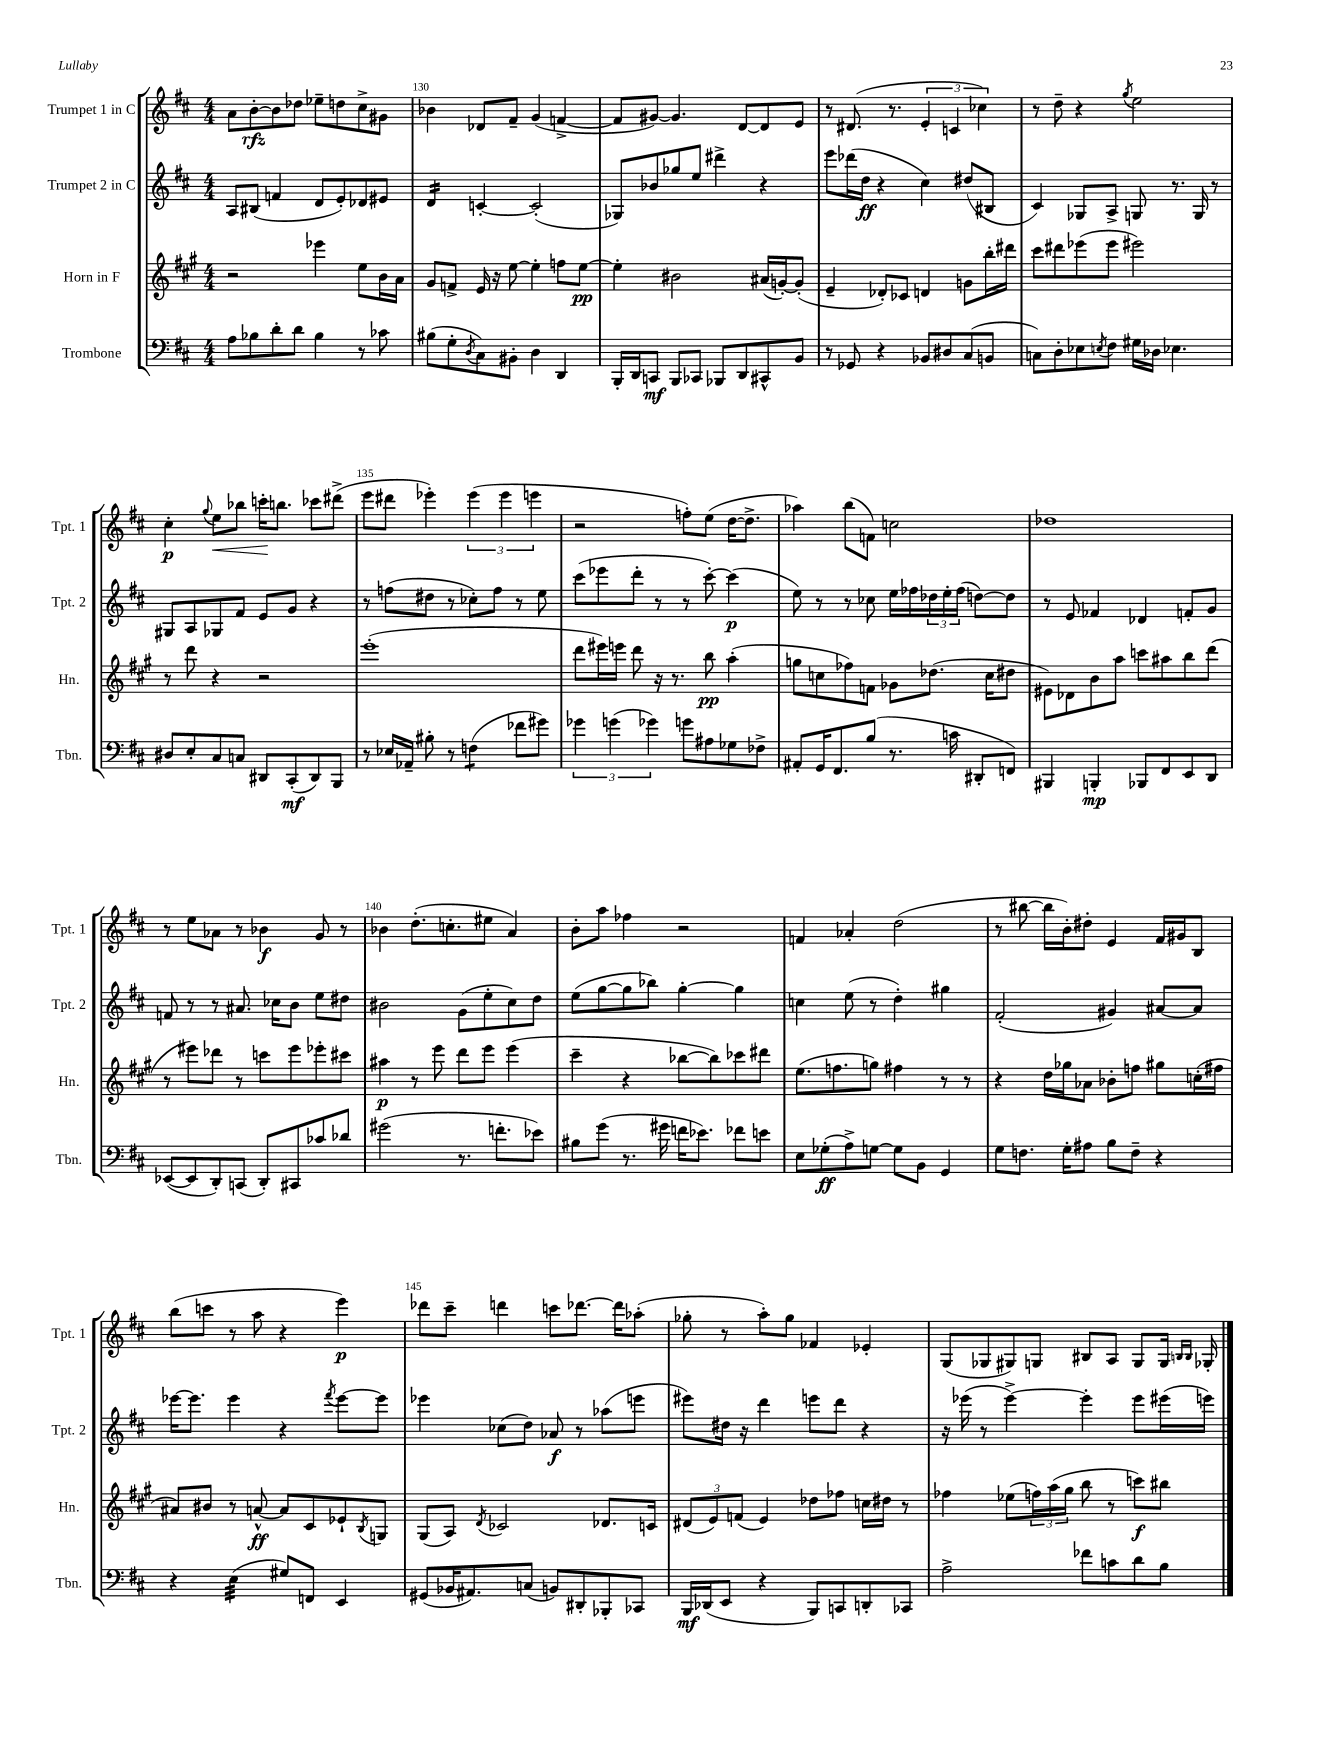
<<
\new StaffGroup <<
\new Staff = "s0" \with { instrumentName = "Trumpet 1 in C" shortInstrumentName = "Tpt. 1" } {
    \clef treble \key d \major \numericTimeSignature \time 4/4
    a'8 b'8~-.\rfz b'8 des''8 ees''8-- d''8 cis''8-> gis'8 |
    bes'4 des'8 fis'8-- g'4( f'4~-> |
    f'8 gis'8~) gis'4. d'8~ d'8 e'8 |
    r8 dis'8.( r8. \tuplet 3/2 { e'4-. c'4 ces''4) } |
    r8 d''8-- r4 \acciaccatura { g''8 } e''2 |
    cis''4-.\p \appoggiatura { g''8 } e''8\< bes''8 c'''16-.\! b''8. ces'''8 dis'''8->( |
    e'''8 dis'''8 ees'''4-.) \tuplet 3/2 { ees'''4( ees'''4 e'''4 } |
    r2 f''8-.) e''8( d''16~ d''8.-> |
    aes''4) b''8( f'8) c''2 |
    des''1 |
    r8 e''8 aes'8 r8 bes'4\f g'8 r8 |
    bes'4 d''8.-.( c''8.-. eis''8 a'4) |
    b'8-. a''8 fes''4 r2 |
    f'4 aes'4-. d''2( |
    r8 bis''8~ bis''16 b'16-.) dis''8-. e'4 fis'16 gis'16 b8 |
    b''8( c'''8 r8 a''8 r4 e'''4\p) |
    des'''8 cis'''8-- d'''4 c'''8 des'''8.~ des'''16 aes''8-.( |
    ges''8-. r8 a''8-.) ges''8 fes'4 ees'4-. |
    g8( ges8 gis8) g8 bis8 a8 g8 g16 \grace { b16 b16 } ges16-. \bar "|." |
}
\new Staff = "s1" \with { instrumentName = "Trumpet 2 in C" shortInstrumentName = "Tpt. 2" } {
    \clef treble \key d \major \numericTimeSignature \time 4/4
    a8 bis8( f'4 d'8 e'8-.) des'8 eis'8 |
    d'4:16 c'4~-. c'2-.( |
    ges8) bes'8 ges''8 e''8 dis'''4-> r4 |
    e'''8 des'''16( d''16\ff r4 cis''4) dis''8( bis8 |
    cis'4) ges8 a8-> g8 r8. g16 r8 |
    gis8 a8 ges8 fis'8 e'8 g'8 r4 |
    r8 f''8( dis''8 r8 ces''8-.) f''8 r8 e''8 |
    cis'''8( ees'''8 d'''8-. r8 r8 cis'''8~-.) cis'''4\p( |
    e''8) r8 r8 ces''8 e''16 fes''16 \tuplet 3/2 { des''16 e''16-. fes''16( } d''8~) d''8 |
    r8 e'8 fes'4 des'4 f'8-. g'8 |
    f'8 r8 r8 ais'8. ces''16 b'8 e''8 dis''8 |
    bis'2 g'8( e''8-. cis''8) d''8 |
    e''8( g''8~ g''8 bes''8) g''4~-. g''4 |
    c''4 e''8( r8 d''4-.) gis''4 |
    fis'2-.( gis'4) ais'8~ ais'8 |
    ees'''16~ ees'''8. ees'''4 r4 \acciaccatura { fis'''8 } ees'''8~ ees'''8 |
    ees'''4 ces''8( d''8) aes'8\f r8 aes''8( e'''8 |
    eis'''8) dis''16 r16 d'''4 e'''8 d'''8 r4 |
    r16 ees'''16( r8 ees'''4~->) ees'''4-. ees'''8 eis'''16( e'''16) \bar "|." |
}
\new Staff = "s2" \with { instrumentName = "Horn in F" shortInstrumentName = "Hn." } {
    \clef treble \key a \major \numericTimeSignature \time 4/4
    r2 ees'''4 e''8 b'16 a'16 |
    gis'8 f'8-> e'16 r16 e''8~ e''4-. f''8 e''8~\pp |
    e''4-. bis'2 ais'16( g'16~-.) g'8-.( |
    e'4-- des'8-.) ces'8 d'4 g'8 b''16-. dis'''16 |
    cis'''8 dis'''8 ees'''8( ees'''8 eis'''2) |
    r8 d'''8 r4 r2 |
    e'''1-.( |
    d'''8 eis'''16) e'''16 d'''8 r16 r8. b''8\pp a''4-.( |
    g''8 c''8 fes''8) f'8 ges'8 des''8.( c''16 dis''8 |
    eis'8) des'8 b'8 a''8 c'''8 ais''8 b''8 d'''8( |
    r8 eis'''8) des'''8 r8 c'''8 eis'''8 ees'''8-. cis'''8 |
    ais''4\p r8 e'''8 d'''8 e'''8 e'''4( |
    cis'''4-- r4 bes''8~ bes''8) ces'''8 dis'''8 |
    e''8.( f''8. g''8) fis''4 r8 r8 |
    r4 d''16 ges''16 aes'8 bes'8-. f''8 gis''8 c''16-.( fis''16 |
    ais'8) bis'8 r8 a'8~-^\ff a'8 cis'8 ees'8-! \acciaccatura { b8 } g8 |
    gis8( a8) \acciaccatura { d'8 } ces'2 des'8. c'16 |
    \tuplet 3/2 { dis'8( e'8) f'8( } e'4) des''8 fes''8 c''16 dis''16 r8 |
    fes''4 ees''8( \tuplet 3/2 { f''16) a''16( gis''16 } b''8 r8 c'''8\f) bis''8 \bar "|." |
}
\new Staff = "s3" \with { instrumentName = "Trombone" shortInstrumentName = "Tbn." } {
    \clef bass \key d \major \numericTimeSignature \time 4/4
    a8 bes8 d'8-. d'8 bes4 r8 ces'8 |
    bis8( g8-. \acciaccatura { d8 } cis8) bis,8-. d4 d,4 |
    b,,16-. d,16 c,8\mf b,,8 ces,8 bes,,8 d,8 cis,8-^ b,8 |
    r8 ges,8 r4 bes,8 dis8 cis8( b,8 |
    c8) d8-. ees8 \acciaccatura { e8 } fis8 gis16 des16 ees4. |
    dis8 e8-. cis8 c8 dis,8 cis,8-.\mf( dis,8) b,,8 |
    r8 ees16 aes,16-- bis8-. r8 f4:8( fes'8 gis'8) |
    \tuplet 3/2 { ges'4 g'4( ges'4) } g'8 ais8 ges8 fes8-> |
    ais,8-. g,16 fis,8. b8( r8. c'16 dis,8-. f,8) |
    bis,,4 b,,4-.\mp bes,,8 fis,8 e,8 d,8 |
    ees,8~( ees,8 d,8-.) c,8( d,8-.) cis,8 ces'8 des'8 |
    gis'2( r8. f'8.-. ees'8) |
    bis8 g'8( r8. gis'16 f'16 ees'8.) fes'8 e'8 |
    e8 ges8-.\ff( a8->) g8~ g8 b,8 g,4 |
    g8 f8. g16-. ais8 b8 f8-- r4 |
    r4 e4:32( gis8) f,8 e,4 |
    gis,8( bes,16 ais,8.) c8( b,8) dis,8-. bes,,8-. ces,8 |
    b,,16\mf des,16( e,8 r4 b,,8) c,8 d,8-. ces,8 |
    a2-> fes'8 c'8 d'8 b8 \bar "|." |
}
>>
>>
\layout { \context { \Score currentBarNumber = #129 \override BarNumber.break-visibility = ##(#f #t #t) barNumberVisibility = #(every-nth-bar-number-visible 5) } }
